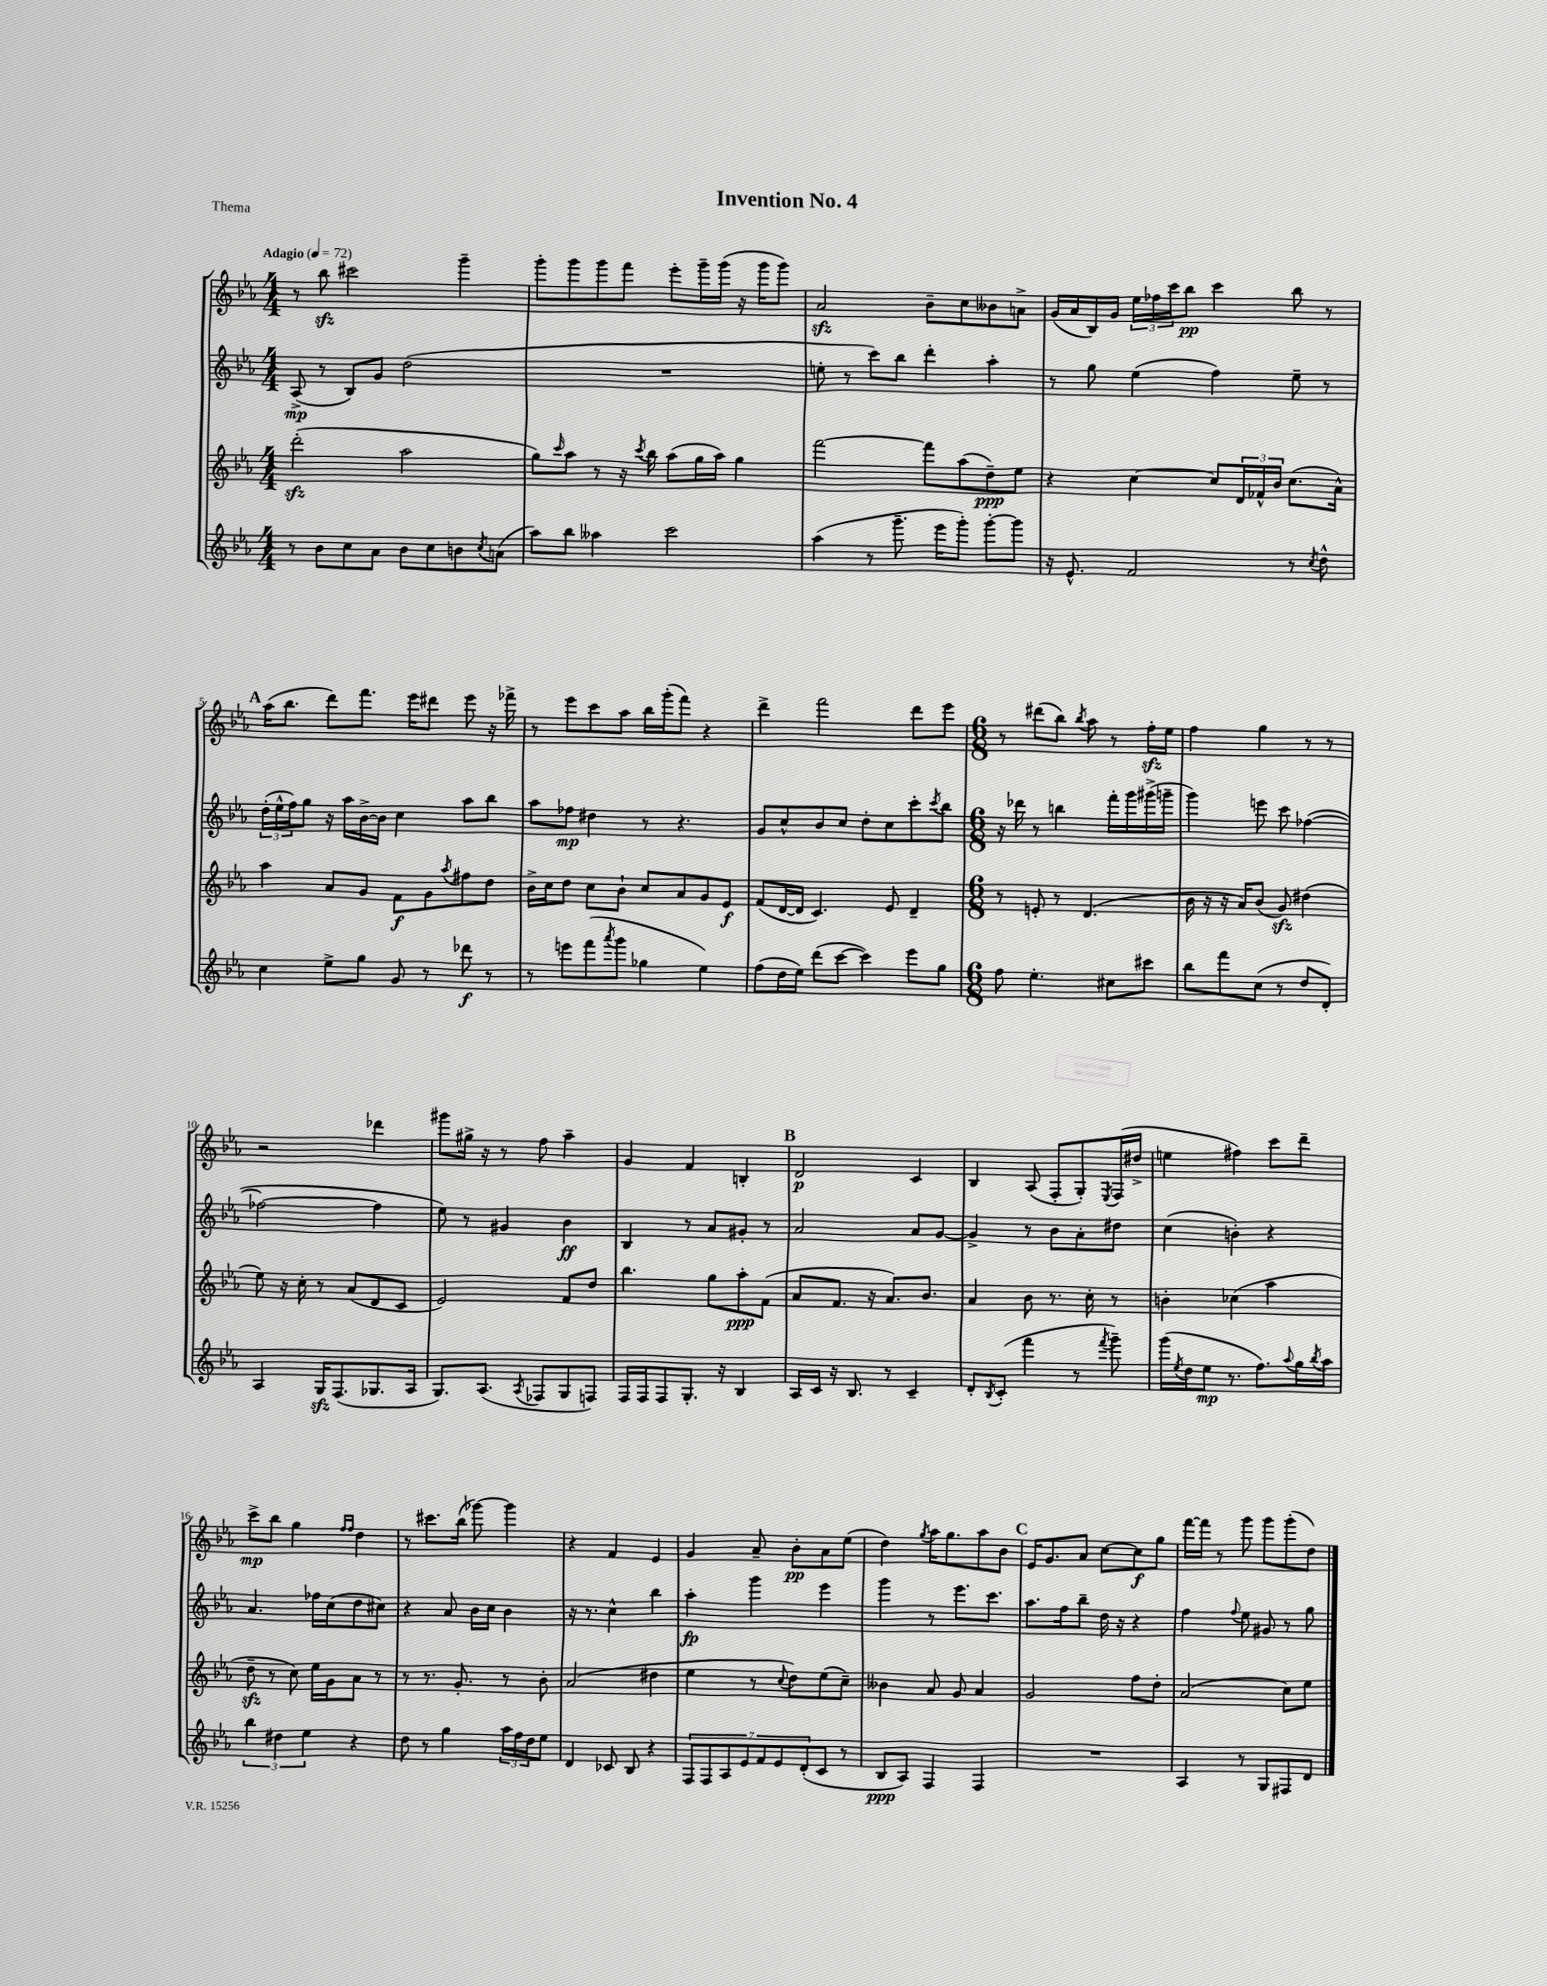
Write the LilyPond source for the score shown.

\header { title = "Invention No. 4" piece = "Thema" }
<<
\new StaffGroup <<
\new Staff = "s0" {
    \clef treble \key ees \major \numericTimeSignature \time 4/4 \tempo "Adagio" 4 = 72
    r8 bes''8\sfz cis'''2 g'''4-- |
    g'''8-. g'''8 g'''8 f'''8 ees'''8-. g'''16-- g'''16( r16 g'''16 g'''8) |
    aes'2\sfz bes'8-- c''8 beses'8 a'8-> |
    g'16( aes'16 bes16) g'16 \tuplet 3/2 { ees''16 fes''16 c'''16 } bes''8\pp c'''4 bes''8 r8 |
    \mark \markup { \bold "A" } aes''16( bes''8. d'''8) f'''8. ees'''16 dis'''8 ees'''8 r16 fes'''16-> |
    r8 ees'''8 c'''8 aes''8 bes''16 g'''16-.( f'''8) r4 |
    d'''4-> f'''2 d'''8 ees'''8 |
    \numericTimeSignature \time 6/8 r8 dis'''8( bes''8) \acciaccatura { bes''8 } aes''8 r8 f''16-.\sfz ees''16 |
    f''4 g''4 r8 r8 |
    r2 des'''4 |
    gis'''8 gis''16-> r16 r8 f''8 aes''4-- |
    g'4 f'4 b4-. |
    \mark \markup { \bold "B" } d'2\p c'4 |
    bes4 aes8( f8-. g8-.) \acciaccatura { ees8 } f16( dis''16-> |
    e''4 fis''4) c'''8 d'''8-- |
    c'''8->\mp bes''8 g''4 \grace { f''16 f''16 } d''4 |
    r8 cis'''8. bes''16( ges'''8~) ges'''4 |
    r4 f'4 ees'4 |
    g'4 aes'8-- bes'8-.\pp aes'8 ees''8( |
    d''4) \acciaccatura { g''8 } aes''16 g''8. aes''8 bes'8 |
    \mark \markup { \bold "C" } ees'16 g'8. aes'8 c''8~ c''8\f g''8 |
    f'''16~ f'''16 r8 g'''8 g'''8 g'''8-.( d''8) \bar "|." |
}
\new Staff = "s1" {
    \clef treble \key ees \major \numericTimeSignature \time 4/4
    aes8->\mp( r8 bes8) g'8 d''2( |
    R1 |
    e''8-. r8 c'''8) bes''8 d'''4-. aes''4-. |
    r8 g''8 ees''4( f''4) ees''8-- r8 |
    \mark \markup { \bold "A" } \tuplet 3/2 { d''16-.( ees''16-^ f''16) } g''8 r16 aes''16 bes'16~-> bes'16 c''4 aes''8 bes''8 |
    aes''8 fes''8\mp dis''4 r8 r4. |
    g'8 c''8-^ bes'8 c''8 d''8-. c''8 c'''8-. \acciaccatura { c'''8 } bes''8 |
    \numericTimeSignature \time 6/8 r16 des'''16 r8 b''4 f'''16-. g'''16 gis'''16->( g'''16-- |
    g'''4) e'''8 c'''8 fes''4~( |
    fes''2~ fes''4 |
    ees''8) r8 gis'4 bes'4\ff |
    bes4 r8 aes'8 gis'8-. r8 |
    \mark \markup { \bold "B" } aes'2 aes'8 g'8~ |
    g'4-> r8 bes'8 aes'8-. dis''8 |
    c''4( b'4-.) r4 |
    aes'4. fes''16 c''16( d''8 cis''8) |
    r4 aes'8 bes'16 c''16 bes'4 |
    r16 r8. c''4-^ bes''4 |
    aes''4-.\fp g'''4 ees'''4 |
    g'''4 r8 ees'''8. c'''8. |
    \mark \markup { \bold "C" } aes''8. f''16 bes''8-- d''16 r16 r4 |
    f''4 \appoggiatura { f''8 } ees''8 gis'8 r8 g''8 \bar "|." |
}
\new Staff = "s2" {
    \clef treble \key ees \major \numericTimeSignature \time 4/4
    d'''2-.\sfz( aes''2 |
    g''8) \grace { c'''16 } aes''8 r8 r16 \acciaccatura { c'''8 } bes''16 aes''8( g''16 aes''16) g''4 |
    f'''2~ f'''8 aes''8( d''8--\ppp) ees''8 |
    r4 c''4~ c''8 \tuplet 3/2 { d'16 fes'16-^ bes'16 } c''8.( aes'16-^) |
    \mark \markup { \bold "A" } aes''4 aes'8 g'8 f'8\f g'8 \acciaccatura { aes''8 } fis''8 d''8 |
    bes'16-> c''16 d''8 c''8 bes'8-! c''8 aes'8 g'8 ees'8\f |
    f'8( d'16~ d'16 c'4.) ees'8 d'4-- |
    \numericTimeSignature \time 6/8 r8 e'8-. r8 d'4.( |
    bes'16 r16 r16 aes'16) bes'8( g'8\sfz) dis''4( |
    ees''8) r16 c''16-. r8 aes'8( d'8 c'8 |
    ees'2) f'8 d''8 |
    bes''4. g''8 aes''8-.\ppp f'8( |
    \mark \markup { \bold "B" } aes'8 f'8. r16 aes'8.) bes'8. |
    aes'4 bes'8 r8. c''16-. r8 |
    b'4-. ces''4( aes''4 |
    d''8--\sfz r8 c''8) ees''16 g'16 aes'8 r8 |
    r8 r8. g'8.-. r8 bes'8-. |
    aes'2( dis''4 |
    ees''4 r8 \appoggiatura { c''8 } d''8) ees''8( c''8--) |
    beses'4 aes'8 g'8 aes'4 |
    \mark \markup { \bold "C" } g'2 f''8 d''8-. |
    aes'2( c''8) ees''8 \bar "|." |
}
\new Staff = "s3" {
    \clef treble \key ees \major \numericTimeSignature \time 4/4
    r8 bes'8 c''8 aes'8 bes'8 c''8 b'8 \acciaccatura { c''8 } a'8( |
    aes''8) bes''8 aeses''4 c'''2 |
    aes''4( r8 g'''8.-- ees'''16 g'''8-.) g'''8~-. g'''8 |
    r16 ees'8.-^ f'2 r8 \acciaccatura { c''8 } d''8-^ |
    \mark \markup { \bold "A" } c''4 ees''8-> g''8 g'8 r8 des'''8\f r8 |
    r8 e'''8 f'''8( \acciaccatura { aes'''8 } g'''8 ges''4 ees''4) |
    f''8( d''16 ees''16) d'''8( c'''8~ c'''4) ees'''8 g''8 |
    \numericTimeSignature \time 6/8 f''8 ees''4.-. cis''8 cis'''8 |
    bes''8 f'''8 c''8( r8 d''8 d'8-.) |
    aes4 g16\sfz f8.( ges8. aes16 |
    g8.) aes8.( \acciaccatura { aes8 } fes8 g8 f8) |
    f16 f16 f8 g8.-. r16 bes4 |
    \mark \markup { \bold "B" } aes16 c'16 r16 bes8. r8 c'4-- |
    d'8-. \acciaccatura { bes8 } c'8-.( f'''4 r8 \acciaccatura { f'''8 } g'''8--) |
    g'''16( \acciaccatura { ees''8 } d''16 ees''8\mp r8. f''8.) \appoggiatura { aes''8 } g''16 \acciaccatura { bes''8 } aes''16 |
    \tuplet 3/2 { bes''4 dis''4 ees''4 } r4 |
    d''8 r8 g''4 \tuplet 3/2 { aes''16 f''16 d''16 } ees''8 |
    d'4 ces'8 bes8 r4 |
    \tuplet 7/4 { f8 f8 aes8 ees'8 f'8 ees'8 d'8-.( } c'8 r8 |
    bes8\ppp aes8) f4 f4 |
    \mark \markup { \bold "C" } R2. |
    aes4 r8 g8 fis8 d'8 \bar "|." |
}
>>
>>
